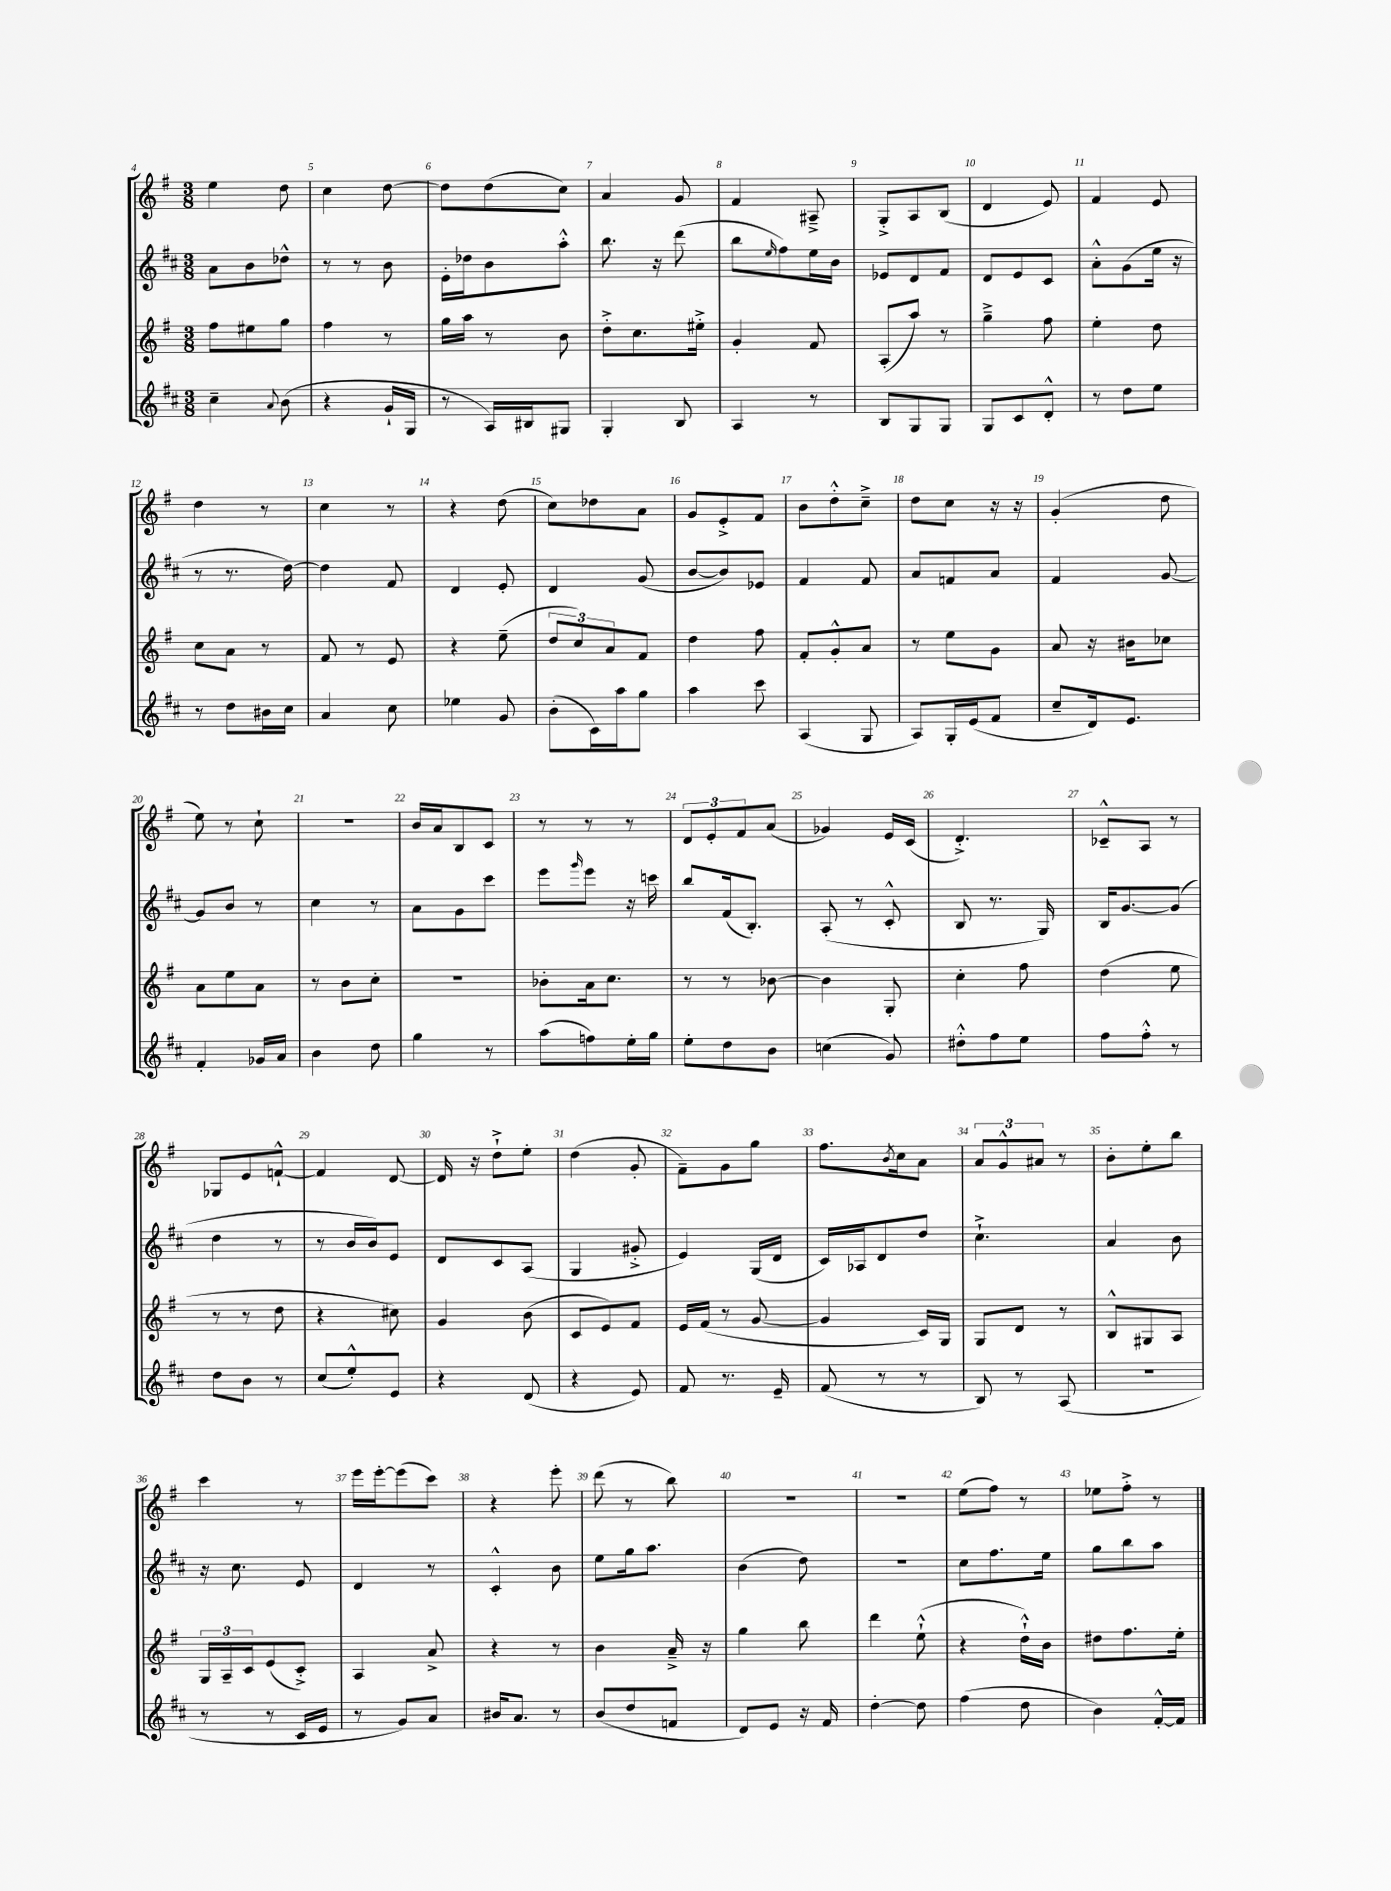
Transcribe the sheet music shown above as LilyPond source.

<<
\new StaffGroup <<
\new Staff = "s0" {
    \clef treble \key g \major \numericTimeSignature \time 3/8
    e''4 d''8 |
    c''4 d''8~ |
    d''8 d''8( c''8) |
    a'4 g'8 |
    fis'4 ais8---> |
    g8-.-> a8 b8( |
    d'4 e'8) |
    fis'4 e'8 |
    d''4 r8 |
    c''4 r8 |
    r4 d''8( |
    c''8) des''8 a'8 |
    g'8 e'8-.-> fis'8 |
    b'8 d''8-.-^ c''8---> |
    d''8 c''8 r16 r16 |
    g'4-.( d''8 |
    e''8) r8 c''8-! |
    R4. |
    b'16 a'16 b8 c'8 |
    r8 r8 r8 |
    \tuplet 3/2 { d'8 e'8-. fis'8 } a'8( |
    ges'4) e'16 c'16( |
    d'4.-.->) |
    ces'8---^ a8 r8 |
    ges8 e'8 f'8~-!-^ |
    f'4 d'8~ |
    d'16 r16 d''8-!-> e''8-. |
    d''4( g'8-. |
    fis'8--) g'8 g''8 |
    fis''8. \acciaccatura { b'8 } c''16 a'8 |
    \tuplet 3/2 { a'8 g'8-^ ais'8 } r8 |
    b'8-. e''8-. b''8 |
    c'''4 r8 |
    e'''16 e'''16~-. e'''8( c'''8) |
    r4 e'''8-. |
    d'''8( r8 b''8) |
    R4. |
    R4. |
    e''8( fis''8) r8 |
    ees''8 fis''8-.-> r8 \bar "|." |
}
\new Staff = "s1" {
    \clef treble \key d \major \numericTimeSignature \time 3/8
    a'8 b'8 des''8-^ |
    r8 r8 b'8 |
    e'16-. des''16 b'8 a''8-.-^ |
    b''8. r16 d'''8( |
    b''8 \grace { e''16 } fis''8) e''16 b'16 |
    ees'8 d'8 fis'8 |
    d'8 e'8 cis'8 |
    a'8-.-^ g'8( e''16 r16 |
    r8 r8. d''16~) |
    d''4 fis'8 |
    d'4 e'8-. |
    d'4 g'8( |
    b'8~ b'8) ees'8 |
    fis'4 fis'8 |
    a'8 f'8 a'8 |
    fis'4 g'8~ |
    g'8 b'8 r8 |
    cis''4 r8 |
    a'8 g'8 cis'''8 |
    e'''8 \grace { g'''16 } e'''8 r16 c'''16 |
    b''8 fis'16( b8.-.) |
    a8-.( r8 cis'8-.-^ |
    b8 r8. g16) |
    b16 g'8.~ g'8( |
    d''4 r8 |
    r8 b'16 b'16) e'8 |
    d'8 cis'8 a8( |
    g4 gis'8-.-> |
    e'4) g16( d'16 |
    cis'16) aes16 d'8 d''8 |
    cis''4.-!-> |
    a'4 b'8 |
    r16 cis''8. e'8 |
    d'4 r8 |
    cis'4-.-^ b'8 |
    e''8 g''16 a''8. |
    b'4( d''8) |
    R4. |
    cis''8 fis''8. e''16 |
    g''8 b''8 a''8 \bar "|." |
}
\new Staff = "s2" {
    \clef treble \key g \major \numericTimeSignature \time 3/8
    fis''8 eis''8 g''8 |
    fis''4 r8 |
    g''16 a''16 r8 b'8 |
    d''8-.-> c''8. eis''16-.-> |
    g'4-. fis'8 |
    a8-.( a''8) r8 |
    g''4---> fis''8 |
    e''4-. d''8 |
    c''8 a'8 r8 |
    fis'8 r8 e'8 |
    r4 e''8--( |
    \tuplet 3/2 { d''8 c''8) a'8 } fis'8 |
    d''4 fis''8 |
    fis'8-. g'8-.-^ a'8 |
    r8 e''8 g'8 |
    a'8 r16 bis'16 ces''8 |
    a'8 e''8 a'8 |
    r8 b'8 c''8-. |
    R4. |
    bes'8-. a'16 c''8. |
    r8 r8 bes'8~ |
    bes'4 g8-. |
    c''4-. fis''8 |
    d''4( e''8 |
    r8 r8 d''8 |
    r4 cis''8) |
    g'4 b'8( |
    c'8 e'8) fis'8 |
    e'16 fis'16( r8 g'8~ |
    g'4 c'16) g16 |
    g8 d'8 r8 |
    b8-^ gis8 a8 |
    \tuplet 3/2 { g16 a16-- c'16 } e'8( c'8-.->) |
    a4 a'8-> |
    r4 r8 |
    b'4 a'16---> r16 |
    g''4 b''8 |
    d'''4 e''8-!-^( |
    r4 d''16-!-^) b'16 |
    dis''8 fis''8. e''16-. \bar "|." |
}
\new Staff = "s3" {
    \clef treble \key d \major \numericTimeSignature \time 3/8
    cis''4-- \appoggiatura { a'8 } b'8( |
    r4 g'16-! g16 |
    r8 a16) bis16 gis8 |
    g4-. b8 |
    a4 r8 |
    b8 g8 g8 |
    g8 cis'8 d'8-.-^ |
    r8 d''8 e''8 |
    r8 d''8 bis'16 cis''16 |
    a'4 cis''8 |
    ees''4 g'8 |
    b'8-.( cis'16) a''16 g''8 |
    a''4 cis'''8 |
    a4( g8 |
    a8) g16-. e'16( fis'8 |
    cis''8-- d'16) e'8. |
    fis'4-. ges'16 a'16 |
    b'4 d''8 |
    g''4 r8 |
    a''8( f''8) e''16-. g''16 |
    e''8-. d''8 b'8 |
    c''4( g'8) |
    dis''8-.-^ fis''8 e''8 |
    fis''8 fis''8-.-^ r8 |
    d''8 b'8 r8 |
    cis''8( e''8-.-^) e'8 |
    r4 d'8( |
    r4 e'8) |
    fis'8 r8. e'16-- |
    fis'8( r8 r8 |
    b8) r8 a8( |
    R4. |
    r8 r8 cis'16 e'16 |
    r8 g'8) a'8 |
    bis'16 a'8. r8 |
    b'8( d''8 f'8 |
    d'8) e'8 r16 fis'16 |
    d''4~-. d''8 |
    fis''4( d''8 |
    b'4) fis'16~-.-^ fis'16 \bar "|." |
}
>>
>>
\layout { \context { \Score currentBarNumber = #4 \override BarNumber.break-visibility = ##(#f #t #t) barNumberVisibility = #all-bar-numbers-visible } }
